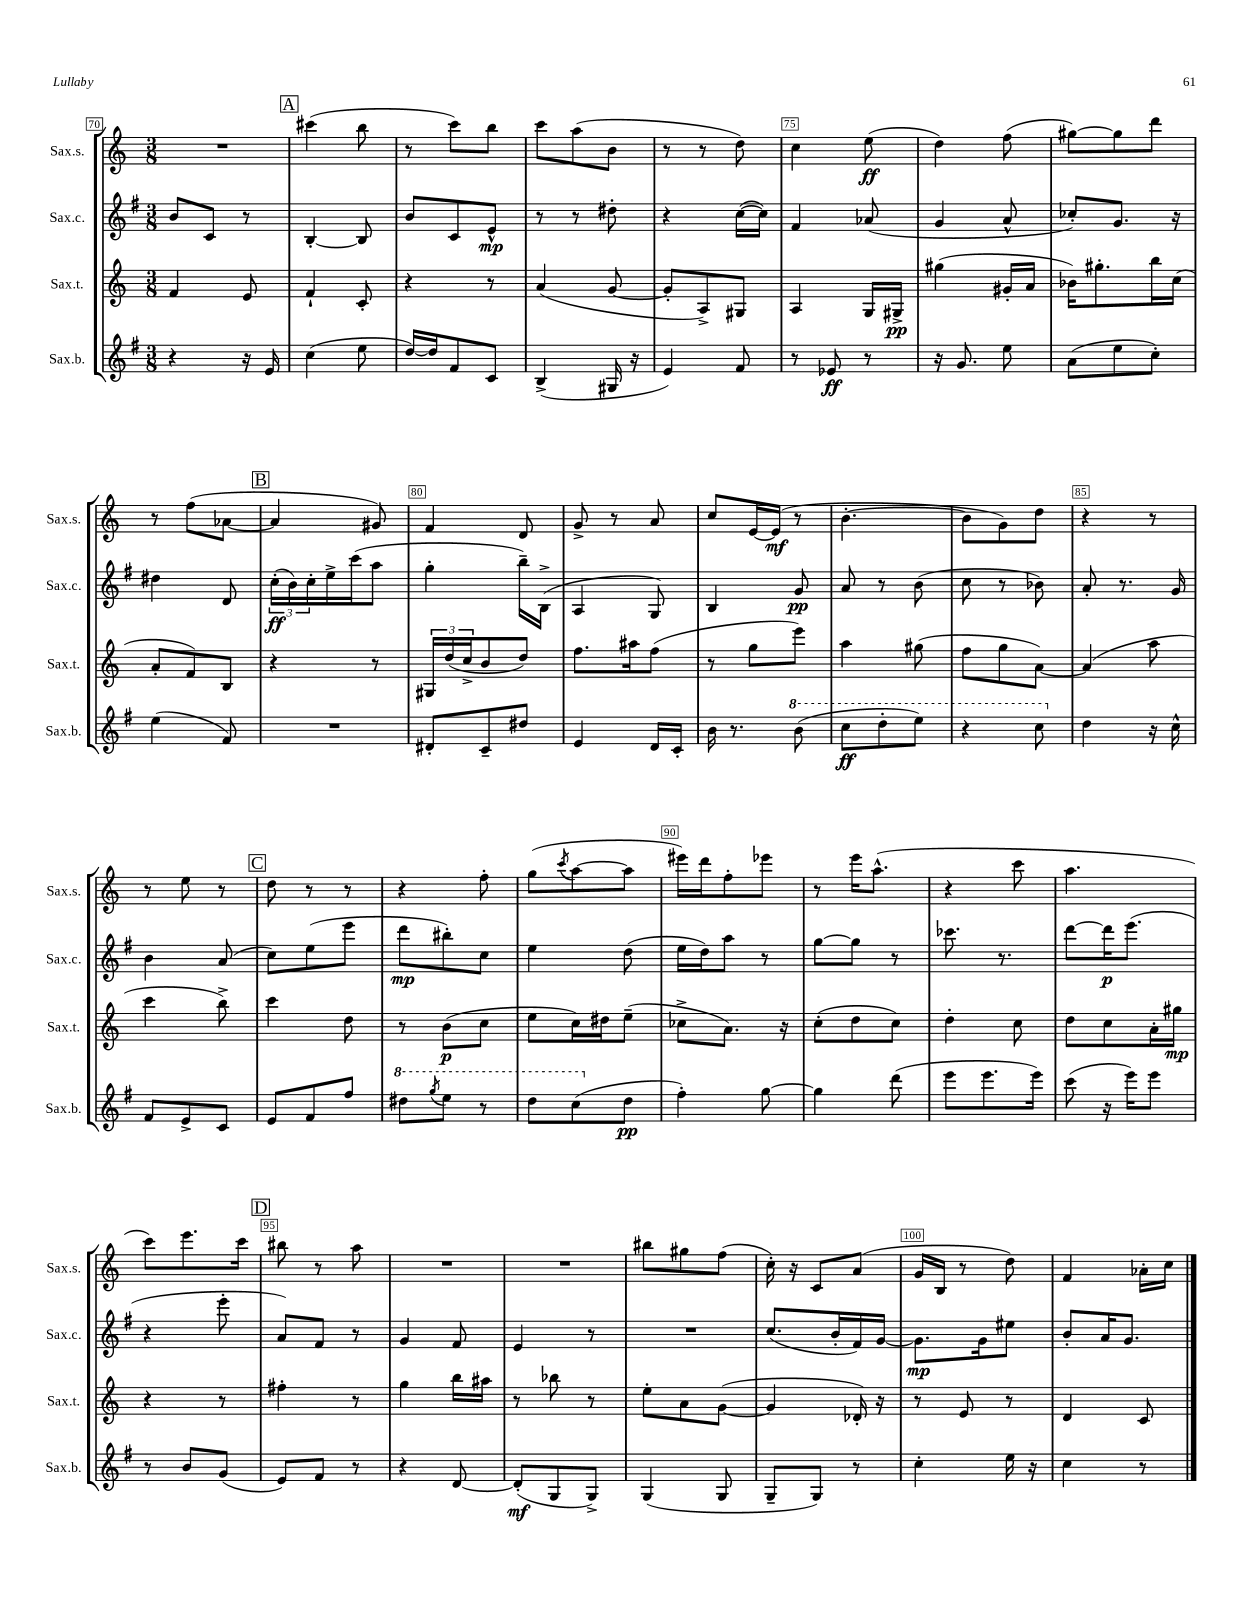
<<
\new StaffGroup <<
\new Staff = "s0" \with { instrumentName = "Sax.s." shortInstrumentName = "Sax.s." } {
    \clef treble \key c \major \numericTimeSignature \time 3/8
    R4. |
    \mark \markup { \box "A" } cis'''4( b''8 |
    r8 c'''8) b''8 |
    c'''8 a''8( b'8 |
    r8 r8 d''8) |
    c''4 e''8\ff( |
    d''4) f''8( |
    gis''8~) gis''8 d'''8 |
    r8 f''8( aes'8~ |
    \mark \markup { \box "B" } aes'4 gis'8) |
    f'4 d'8 |
    g'8-> r8 a'8 |
    c''8 e'16~ e'16\mf( r8 |
    b'4.~-. |
    b'8 g'8) d''8 |
    r4 r8 |
    r8 e''8 r8 |
    \mark \markup { \box "C" } d''8 r8 r8 |
    r4 f''8-. |
    g''8( \acciaccatura { c'''8 } a''8~ a''8 |
    eis'''16) d'''16 f''8-. ees'''8 |
    r8 e'''16 a''8.-^( |
    r4 c'''8 |
    a''4. |
    c'''8) e'''8. c'''16 |
    \mark \markup { \box "D" } bis''8 r8 a''8 |
    R4. |
    R4. |
    bis''8 gis''8 f''8( |
    c''16-.) r16 c'8 a'8( |
    g'16 b16 r8 d''8) |
    f'4 aes'16-. c''16 \bar "|." |
}
\new Staff = "s1" \with { instrumentName = "Sax.c." shortInstrumentName = "Sax.c." } {
    \clef treble \key g \major \numericTimeSignature \time 3/8
    b'8 c'8 r8 |
    \mark \markup { \box "A" } b4~-. b8 |
    b'8 c'8 e'8-^\mp |
    r8 r8 dis''8-. |
    r4 c''16~( c''16) |
    fis'4 aes'8( |
    g'4 a'8-^ |
    ces''8-.) g'8. r16 |
    dis''4 d'8 |
    \mark \markup { \box "B" } \tuplet 3/2 { c''16-.\ff( b'16) c''16-. } e''16-> c'''16( a''8 |
    g''4-. b''16--) b16->( |
    a4 g8) |
    b4 g'8\pp |
    a'8 r8 b'8( |
    c''8 r8 bes'8) |
    a'8-. r8. g'16 |
    b'4 a'8( |
    \mark \markup { \box "C" } c''8) e''8( e'''8 |
    d'''8\mp bis''8-.) c''8 |
    e''4 d''8( |
    e''16 d''16) a''8 r8 |
    g''8~ g''8 r8 |
    ces'''8. r8. |
    d'''8~ d'''16\p e'''8.( |
    r4 e'''8-. |
    \mark \markup { \box "D" } a'8) fis'8 r8 |
    g'4 fis'8 |
    e'4 r8 |
    R4. |
    c''8.( b'16-. fis'16) g'16~ |
    g'8.\mp g'16 eis''8 |
    b'8-. a'16 g'8. \bar "|." |
}
\new Staff = "s2" \with { instrumentName = "Sax.t." shortInstrumentName = "Sax.t." } {
    \clef treble \key c \major \numericTimeSignature \time 3/8
    f'4 e'8 |
    \mark \markup { \box "A" } f'4-! c'8-. |
    r4 r8 |
    a'4( g'8~ |
    g'8-. a8->) gis8 |
    a4 g16 gis16->\pp |
    gis''4( gis'16-. a'16 |
    bes'16) gis''8.-. b''16 c''16( |
    a'8-. f'8) b8 |
    \mark \markup { \box "B" } r4 r8 |
    \tuplet 3/2 { gis16 d''16( c''16-> } b'8 d''8) |
    f''8. ais''16 f''8( |
    r8 g''8 e'''8) |
    a''4 gis''8( |
    f''8 g''8 a'8~) |
    a'4( a''8 |
    c'''4 b''8->) |
    \mark \markup { \box "C" } c'''4 d''8 |
    r8 b'8\p( c''8 |
    e''8 c''16) dis''16 e''8--( |
    ces''8-> a'8.) r16 |
    c''8-.( d''8 c''8) |
    d''4-. c''8 |
    d''8 c''8 a'16-. gis''16\mp |
    r4 r8 |
    \mark \markup { \box "D" } fis''4-. r8 |
    g''4 b''16 ais''16 |
    r8 bes''8 r8 |
    e''8-. a'8 g'8~( |
    g'4 des'16-.) r16 |
    r8 e'8 r8 |
    d'4 c'8 \bar "|." |
}
\new Staff = "s3" \with { instrumentName = "Sax.b." shortInstrumentName = "Sax.b." } {
    \clef treble \key g \major \numericTimeSignature \time 3/8
    r4 r16 e'16 |
    \mark \markup { \box "A" } c''4( e''8 |
    d''16~) d''16 fis'8 c'8 |
    b4->( gis16 r16 |
    e'4) fis'8 |
    r8 ees'8\ff r8 |
    r16 g'8. e''8 |
    a'8( e''8 c''8-.) |
    e''4( fis'8) |
    \mark \markup { \box "B" } R4. |
    dis'8-. c'8-- dis''8 |
    e'4 d'16 c'16-. |
    b'16 r8. \ottava #1 b''8( |
    c'''8\ff d'''8-. e'''8) |
    r4 c'''8 \ottava #0 |
    d''4 r16 c''16-^ |
    fis'8 e'8-> c'8 |
    \mark \markup { \box "C" } e'8 fis'8 fis''8 |
    \ottava #1 dis'''8 \acciaccatura { g'''8 } e'''8 r8 |
    d'''8 c'''8( \ottava #0 d''8\pp |
    fis''4-.) g''8~ |
    g''4 d'''8( |
    e'''8 e'''8. e'''16) |
    c'''8( r16 e'''16) e'''8 |
    r8 b'8 g'8( |
    \mark \markup { \box "D" } e'8) fis'8 r8 |
    r4 d'8~ |
    d'8-.\mf( g8 g8->) |
    g4( g8 |
    g8-- g8) r8 |
    c''4-. e''16 r16 |
    c''4 r8 \bar "|." |
}
>>
>>
\layout { \context { \Score currentBarNumber = #70 \override BarNumber.break-visibility = ##(#f #t #t) barNumberVisibility = #(every-nth-bar-number-visible 5) \override BarNumber.stencil = #(make-stencil-boxer 0.1 0.3 ly:text-interface::print) } }
